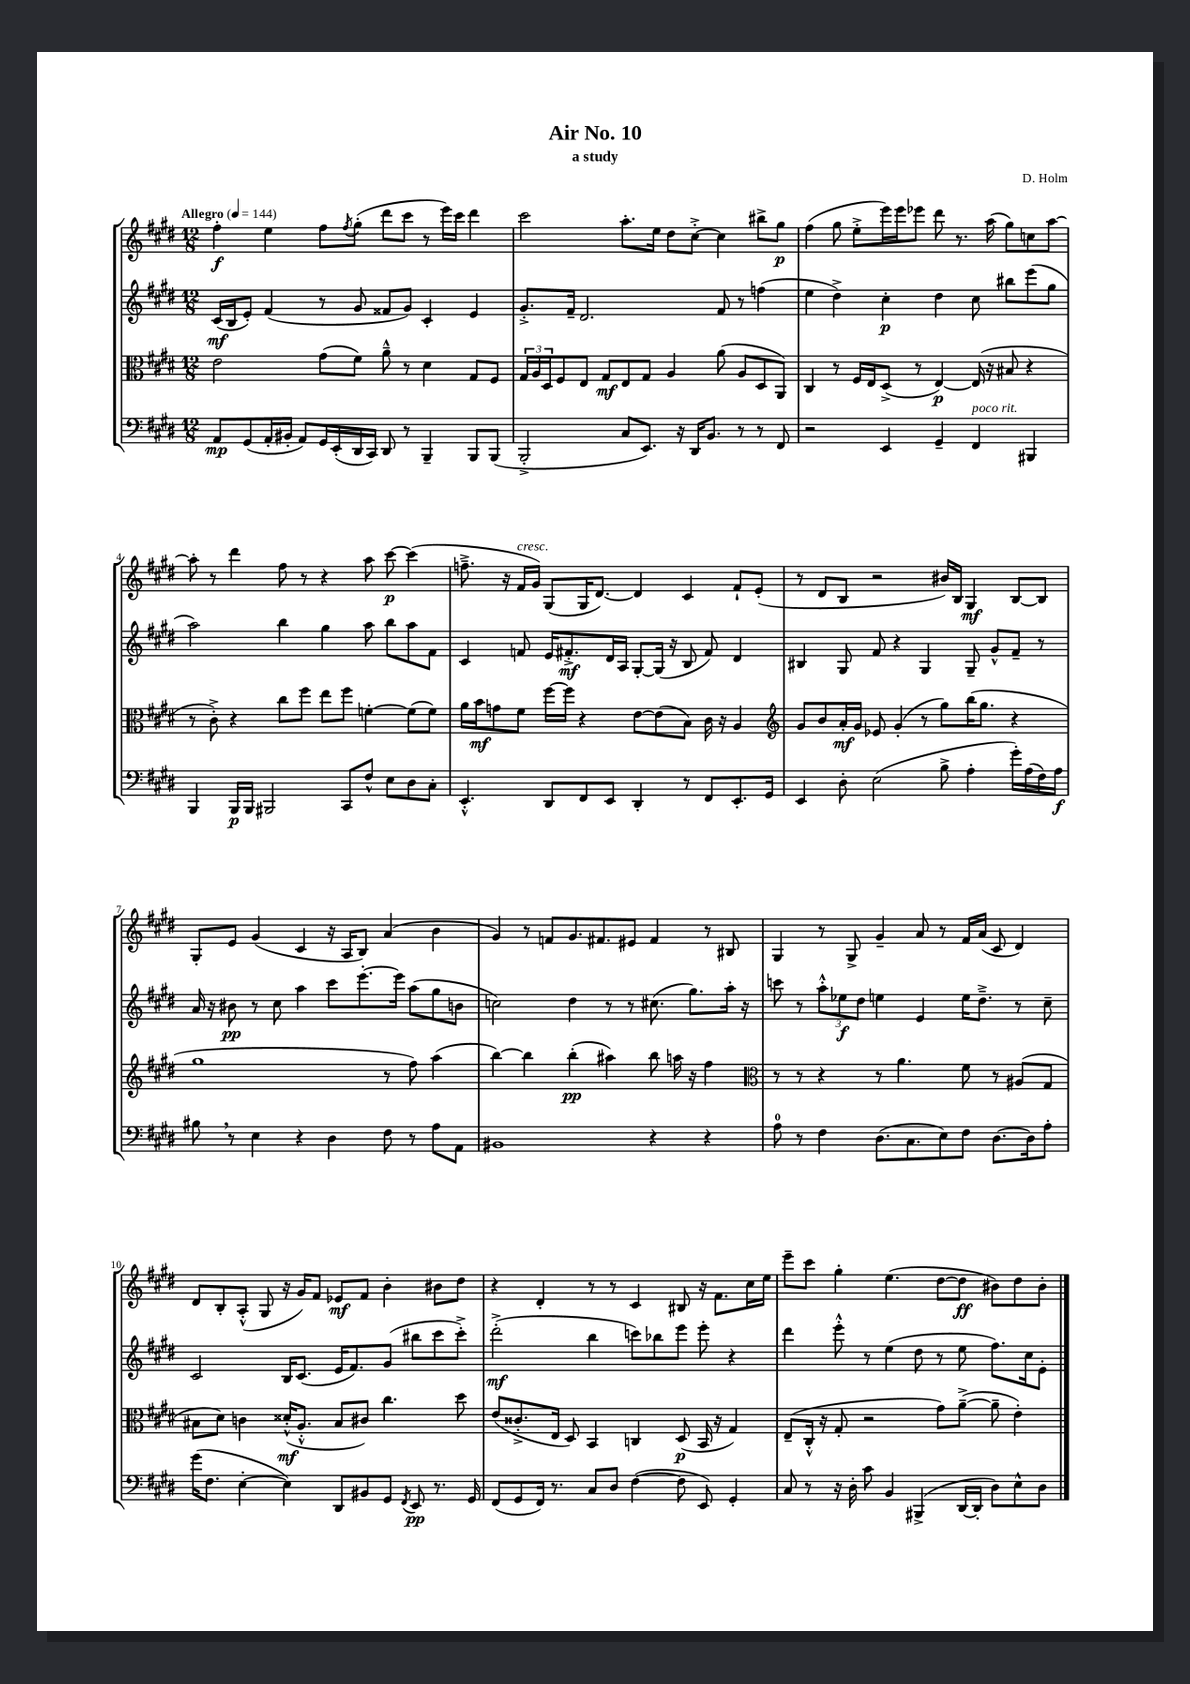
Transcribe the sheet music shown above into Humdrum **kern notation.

**kern	**kern	**kern	**kern
*staff4	*staff3	*staff2	*staff1
*clefF4	*clefC3	*clefG2	*clefG2
*k[f#c#g#d#]	*k[f#c#g#d#]	*k[f#c#g#d#]	*k[f#c#g#d#]
*M12/8	*M12/8	*M12/8	*M12/8
*MM144	*MM144	*MM144	*MM144
8AA	2e	(16c#	4ff#'
.	.	16B	.
(8GG#	.	8e')	.
16AA'	.	(4f#	4ee
16BB#'	.	.	.
8AA)	.	.	.
16GG#	(8g#	8r	8ff#
(16EE'	.	.	.
.	.	.	8qff#
16DD#	8f#)	8g#	(8gg#'
16CC#)	.	.	.
8DD#	8a~^^	8f##	8ddd#
8r	8r	8g#)	8ccc#
4BBB~	4d#	4c#'	8r
.	.	.	16eee)
.	.	.	16ccc#
8BBB	8G#	4e	4ddd#
(8BBB	8F#	.	.
=	=	=	=
2BBB'^	24G#	8.g#'^	2ccc#
.	24A	.	.
.	24D#	.	.
.	8F#	.	.
.	.	16f#~	.
.	8E	2.d#	.
.	8G#	.	.
8C#	8E	.	8.aa'
8.EE)	8G#	.	.
.	.	.	16ee
.	4A	.	8dd#
16r	.	.	.
16DD#	.	.	[8cc#'^
8.BB	.	.	.
.	(8a	8f#	4cc#]
8r	8A	8r	.
8r	8D#	(4ff	8bb#^
8FF#	8AA)	.	8gg#
=	=	=	=
2r	4C#	4ee	(4ff#
.	8r	4dd#^)	8gg#
.	16F#	.	8ee'^
.	16E	.	.
4EE	(8D#^	4cc#'	16eee)
.	.	.	16eee
.	8r	.	8eee-
4GG#~	[4E)	4dd#	8ddd#
.	.	.	8.r
4FF#	(16E]	8cc#	.
.	16r	.	(16aa
.	8B#	8bb#	8gg#)
4BBB#	4r	(8eee	8cc
.	.	8gg#	[8aa
=	=	=	=
4BBB	8r	2aa)	8aa']
.	8c#'^)	.	8r
16BBB	4r	.	4ddd#
16BBB	.	.	.
2BBB#	.	.	.
.	8cc#	4bb	8ff#
.	8ff#	.	8r
.	8ee	4gg#	4r
8CC#	8ff#	.	.
8F#^^	[4f'	8aa	8aa
8E	.	8bb	[8ccc#
8D#	(8f]	8aa	(4ccc#]
8C#'	8f)	8f#	.
=	=	=	=
4.EE'^^	16a	4c#	8.ff~^
.	16b	.	.
.	8g	.	.
.	.	.	16r
.	8f#	8f	16f#
.	.	.	16g#)
8DD#	[16ff#	16e	(8G#
.	16ff#]	8.f#'^	.
8FF#	4r	.	16G#
.	.	.	[8.d#)
8EE	.	16d#	.
.	.	16A	.
4DD#'	[8e	[8G#'	4d#]
.	(8e]	(16G#]	.
.	.	16r	.
8r	8B)	8B	4c#
8FF#	16c#	8f#)	.
.	16r	.	.
8.EE'	4A	4d#	8f#`
.	.	.	(8e'
16GG#	.	.	.
=	=	=	=
*	*clefG2	*	*
4EE	8g#	4B#	8r
.	8b	.	8d#
8D#'	16a'	8G#	8B
.	16g#	.	.
(2E	8e-	8f#	2r
.	(4g#'	4r	.
.	8r	4G#	.
8B^	8gg#)	.	16b#)
.	.	.	16B
4A'	(16bb	8G#~	4G#
.	8.gg#	.	.
.	.	8g#^^	.
16g#')	4r	8f#~	[8B
(16A	.	.	.
16F#)	.	8r	8B]
16A	.	.	.
=	=	=	=
8B#	1gg#	16a	8G#'
.	.	16r	.
8r	.	8b#	8e
4E	.	8r	(4g#
.	.	8cc#	.
4r	.	4aa	4c#
4D#	.	8ccc#	16r
.	.	.	16A
.	.	[8.eee'	8B)
8F#	8r	.	(4a
.	.	16eee]	.
8r	8ff#)	(8aa	.
8A	(4aa	8gg#	4b
8AA	.	8b	.
=	=	=	=
1BB#	[4bb)	2cc)	4g#)
.	4bb]	.	8r
.	.	.	8f
.	(4bb'	4dd#	8.g#
.	.	.	8.f#
.	4aa#)	8r	.
.	.	8r	8e#
4r	8bb	(8.cc#	4f#
.	16aa	.	.
.	16r	8.gg#)	.
4r	4ff#	.	8r
.	.	16aa'	8B#
.	.	16r	.
=	=	=	=
*	*clefC3	*	*
8A	8r	8ccc	4G#
8r	8r	8r	.
4F#	4r	12aa'^^	8r
.	.	12ee-	.
.	.	.	8G#^
.	.	12dd#	.
(8.D#	8r	4ee	4g#~
.	4.a	.	.
8.C#	.	.	.
.	.	4e	8a
8E)	.	.	8r
8F#	8f#	16ee	16f#
.	.	8.dd#~^	(16a
[8.D#	8r	.	8c#
.	(8A#	8r	4d#)
16D#]	.	.	.
8A'	8G#	8cc#~	.
=	=	=	=
(16g#	8B#	2c#	8d#
8.F#	.	.	.
.	8d#)	.	8B'
[4E'	4c	.	(8A'^^
.	.	.	8G#
4E])	(16d##'^^	16B	16r
.	8.A'^^	(8.c#	16g#)
.	.	.	8f#
8DD#	8B#	16e	8e-
.	.	8.f#)	.
8BB#	8c#)	.	8f#
8GG#	4.cc#	(8g#	4b'
8qFF#	.	.	.
8EE	.	8bb#	.
8.r	.	8ccc#	8b#
.	8dd#	8ccc#'^)	8dd#
16GG#	.	.	.
=	=	=	=
(8FF#	(8e	(2ddd#'^	4r
8GG#	8.c##'^	.	.
16FF#)	.	.	4d#'
8.r	16E	.	.
.	8D#)	.	.
8C#	4BB	4bb	8r
8D#	.	.	8r
([4F#	4C	8ccc)	4c#
.	.	8bb-	.
8F#]	(8D#	8eee	8B#
8EE)	16BB	8eee'	16r
.	16r	.	8.f#
4GG#'	4G#)	4r	.
.	.	.	16cc#
.	.	.	16ee
=	=	=	=
8C#	(8E~	4ddd#	8eee~
8r	16C#'^^	.	8ccc#
.	16r	.	.
16r	8G#'	8eee'^^	4gg#'
16D#'	.	.	.
8c#	2r	8r	.
4BB	.	(4ee	(4.ee
(4BBB#^	.	8dd#	.
.	8g#)	8r	[8dd#
[16DD#	([8a~^	8ee	8dd#]
16DD#']	.	.	.
8D#)	8a~]	8.ff#)	8b#)
8E^^	4e')	.	8dd#
.	.	16cc#	.
8D#	.	8e'	8b#'
==	==	==	==
*-	*-	*-	*-
